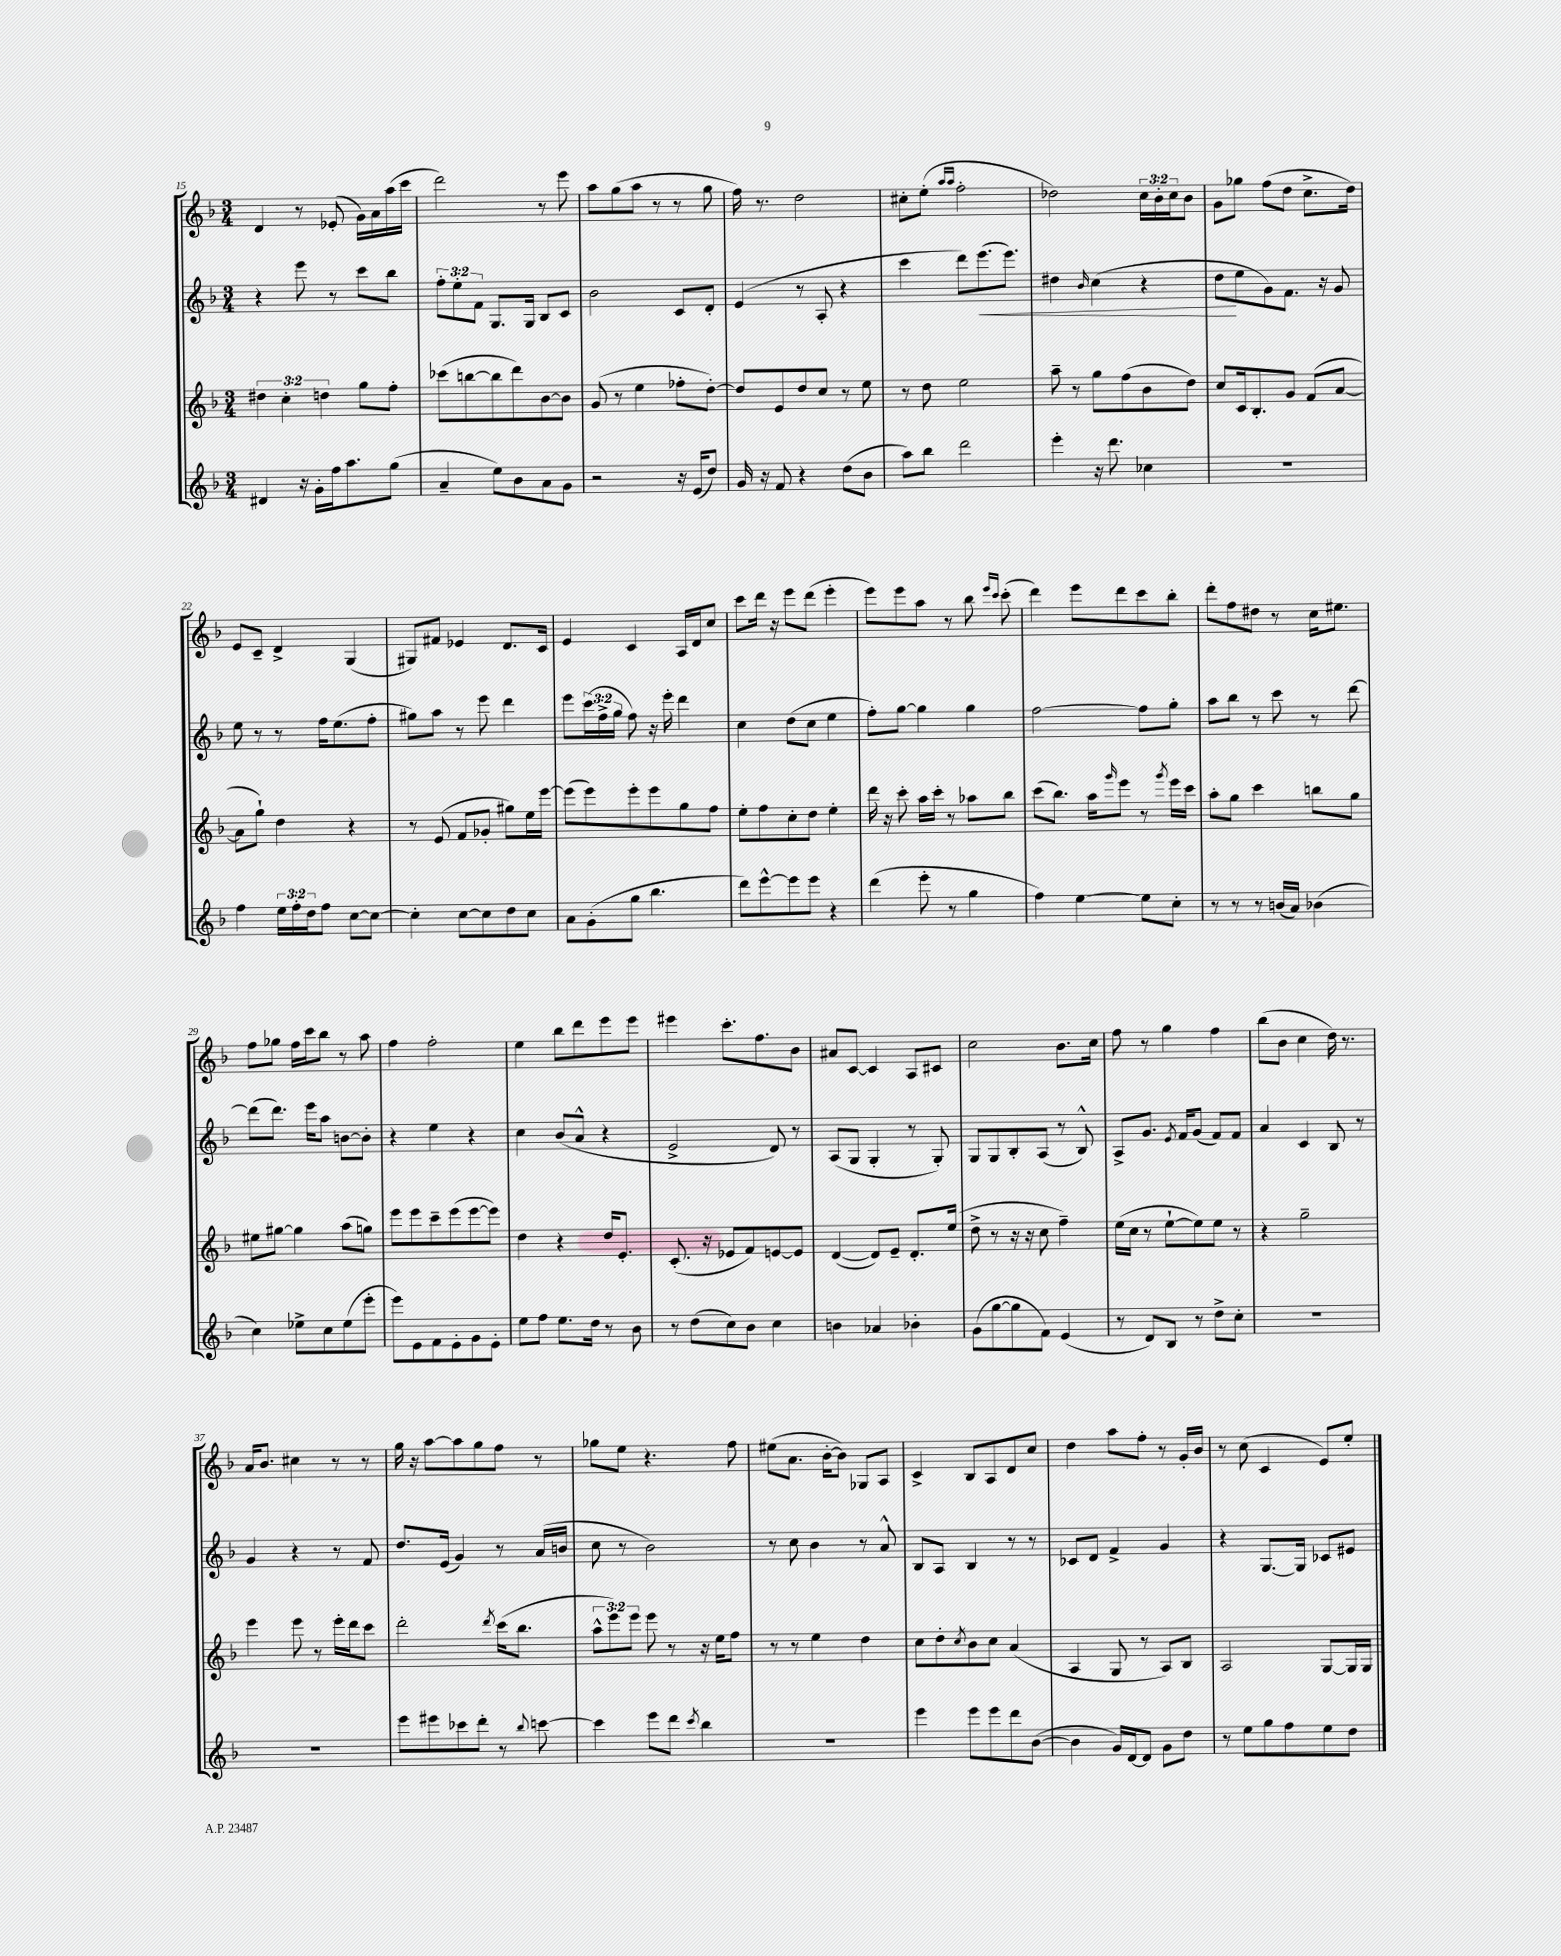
<<
\new StaffGroup <<
\new Staff = "s0" {
    \clef treble \key f \major \numericTimeSignature \time 3/4 \override Staff.TupletNumber.text = #tuplet-number::calc-fraction-text
    d'4 r8 ees'8-.( g'16) a'16 a''16( c'''16 |
    d'''2) r8 e'''8 |
    a''8 g''8( a''8 r8 r8 g''8 |
    f''16) r8. d''2 |
    cis''8-. e''8-.( \grace { a''16 a''16 } f''2-. |
    des''2) \tuplet 3/2 { c''16 bes'16-. c''16 } bes'8 |
    g'8 ges''8 f''8( d''8 c''8.-> d''16) |
    e'8 c'8-- d'4-> g4( |
    gis8) fis'8 ees'4 d'8. c'16 |
    e'4 c'4 a16 d'16 c''8 |
    c'''8 d'''16 r16 e'''8 d'''8( e'''4-. |
    e'''8) e'''8 a''8 r8 bes''8 \grace { e'''16 c'''16 } c'''8-.( |
    d'''4) e'''8 d'''8 c'''8 bes''8-. |
    d'''8-. f''8 dis''8 r8 c''16 eis''8. |
    f''8 ges''8 f''16 c'''16 bes''8 r8 a''8 |
    f''4 f''2-. |
    e''4 bes''8 d'''8 e'''8 e'''8 |
    eis'''4 c'''8.-. f''8. bes'8 |
    ais'8 c'8~ c'4 a8 cis'8 |
    c''2 bes'8. c''16 |
    f''8 r8 g''4 f''4 |
    bes''8( bes'8 c''4 d''16) r8. |
    a'16 bes'8. cis''4 r8 r8 |
    g''16 r16 a''8~ a''8 g''8 f''8 r8 |
    ges''8 e''8 r4. f''8 |
    eis''8( a'8. bes'16~-. bes'8) ges8 a8 |
    c'4-> bes8 a8 d'8 c''8 |
    d''4 a''8 f''8-. r8 g'16-. bes'16 |
    r8 c''8( c'4 e'8) e''8-. \bar "|." |
}
\new Staff = "s1" {
    \clef treble \key f \major \numericTimeSignature \time 3/4 \override Staff.TupletNumber.text = #tuplet-number::calc-fraction-text
    r4 e'''8 r8 c'''8 bes''8 |
    \tuplet 3/2 { f''8-. e''8-. f'8 } g8. g16 bes8 c'8 |
    bes'2 c'8 d'8-. |
    e'4( r8 a8-. r4 |
    c'''4 d'''8) e'''8.\<( e'''8.) |
    dis''4 \grace { bes'16 } c''4( r4 |
    d''8\! e''8 g'8) f'8. r16 g'8 |
    e''8 r8 r8 f''16 e''8.( f''8-. |
    gis''8) a''8 r8 e'''8 d'''4 |
    e'''8 \tuplet 3/2 { c'''16( f''16-> g''16 } f''8) r16 e'''16-. d'''4 |
    c''4 d''8( c''8 e''4 |
    f''8-.) g''8~ g''4 g''4 |
    f''2~ f''8 g''8-. |
    a''8 bes''8 r8 c'''8 r8 d'''8~ |
    d'''8( d'''8.) e'''16 a''8 b'8~ b'8-. |
    r4 e''4 r4 |
    c''4 bes'8( a'8-^ r4 |
    e'2-> d'8) r8 |
    a8( g8 g4-. r8 g8-.) |
    g8 g8 bes8-. a8( r8 bes8-^) |
    a8-> g'8. \acciaccatura { e'8 } f'16 g'8( f'8) f'8 |
    a'4 c'4 bes8 r8 |
    g'4 r4 r8 f'8 |
    d''8. e'16( g'4) r8 a'16( b'16 |
    c''8 r8 bes'2) |
    r8 c''8 bes'4 r8 a'8-^ |
    bes8 a8 bes4 r8 r8 |
    ces'8 d'8 f'4-> g'4 |
    r4 g8.~ g16 ces'8 eis'8 \bar "|." |
}
\new Staff = "s2" {
    \clef treble \key f \major \numericTimeSignature \time 3/4 \override Staff.TupletNumber.text = #tuplet-number::calc-fraction-text
    \tuplet 3/2 { dis''4 c''4-. d''4 } g''8 f''8-. |
    ces'''8( b''8~ b''8 d'''8) bes'8~ bes'8 |
    g'8( r8 e''4 fes''8-. d''8~-.) |
    d''8 e'8 d''8 c''8 r8 e''8 |
    r8 d''8 e''2 |
    a''8-- r8 g''8 f''8( bes'8 d''8) |
    c''8 c'16 bes8.-. g'8 f'8( a'8~ |
    a'8 g''8-!) d''4 r4 |
    r8 e'8( f'8 ges'8-. gis''8) e''16 e'''16~ |
    e'''8( e'''8) e'''8-. e'''8 g''8 f''8 |
    e''8-. f''8 c''8-. d''8 e''4-. |
    d'''16 r16 c'''8-. a''16 c'''16-. r8 aes''8 bes''8 |
    c'''8( bes''8.) a''16 \grace { g'''16 } e'''8 r8 \acciaccatura { g'''8 } e'''16 c'''16 |
    a''8-. g''8 c'''4 b''8 g''8 |
    eis''8 gis''8~ gis''4 a''8( g''8) |
    e'''8 e'''8 c'''8-- e'''8( e'''8~ e'''8) |
    d''4 r4 d''16 e'8.-. |
    c'8.-.( r16 ees'8 f'8) e'8~ e'8 |
    d'4~( d'8) e'8-- d'8.-. e''16( |
    d''8-> r8 r16 r16 c''8 f''4--) |
    e''16( c''16 r8 e''8~-! e''8) e''8 r8 |
    r4 g''2-- |
    e'''4 e'''8 r8 e'''16-. d'''16 c'''8 |
    d'''2-. \acciaccatura { d'''8 } c'''16( bes''8. |
    \tuplet 3/2 { a''8-^ e'''8) e'''8 } e'''8 r8 r16 e''16 f''8 |
    r8 r8 e''4 d''4 |
    c''8 d''8-. \acciaccatura { c''8 } bes'8 c''8 a'4( |
    a4 g8 r8 a8) bes8 |
    a2 g8~ g16 g16 \bar "|." |
}
\new Staff = "s3" {
    \clef treble \key f \major \numericTimeSignature \time 3/4 \override Staff.TupletNumber.text = #tuplet-number::calc-fraction-text
    dis'4 r16 g'16-. f''16 a''8. g''8( |
    a'4-- e''8) bes'8 a'8 g'8 |
    r2 r16 e'16( d''8) |
    g'16 r16 f'8 r4 d''8( bes'8 |
    a''8) bes''8 d'''2 |
    e'''4-. r16 d'''8. ces''4 |
    R2. |
    f''4 \tuplet 3/2 { e''16 f''16-. d''16 } f''8 c''8~ c''8~ |
    c''4-. c''8~ c''8 d''8 c''8 |
    a'8 g'8-.( g''8 bes''4. |
    d'''8) e'''8~-^ e'''8 e'''8 r4 |
    d'''4( e'''8-. r8 g''4 |
    f''4) e''4~ e''8 c''8-. |
    r8 r8 r8 b'16( a'16) bes'4( |
    c''4) ees''8-> c''8 ees''8( e'''8-. |
    e'''8) e'8 f'8 e'8-. g'8 e'8-. |
    e''8 f''8 e''8. d''16 r8 bes'8 |
    r8 d''8( c''8) bes'8 c''4 |
    b'4 aes'4 bes'4-. |
    g'8( g''8~ g''8 f'8) e'4( |
    r8 d'8) bes8 r8 d''8-> c''8-. |
    R2. |
    R2. |
    e'''8 eis'''8 ces'''8 d'''8-. r8 \appoggiatura { bes''8 } c'''8~ |
    c'''4 e'''8 d'''8 \acciaccatura { c'''8 } bes''4 |
    R2. |
    e'''4 e'''8 e'''8 d'''8 bes'8~( |
    bes'4 g'16) d'16~ d'8 g'8 d''8 |
    r8 e''8 g''8 f''8 e''8 d''8 \bar "|." |
}
>>
>>
\layout { \context { \Score currentBarNumber = #15 } }
